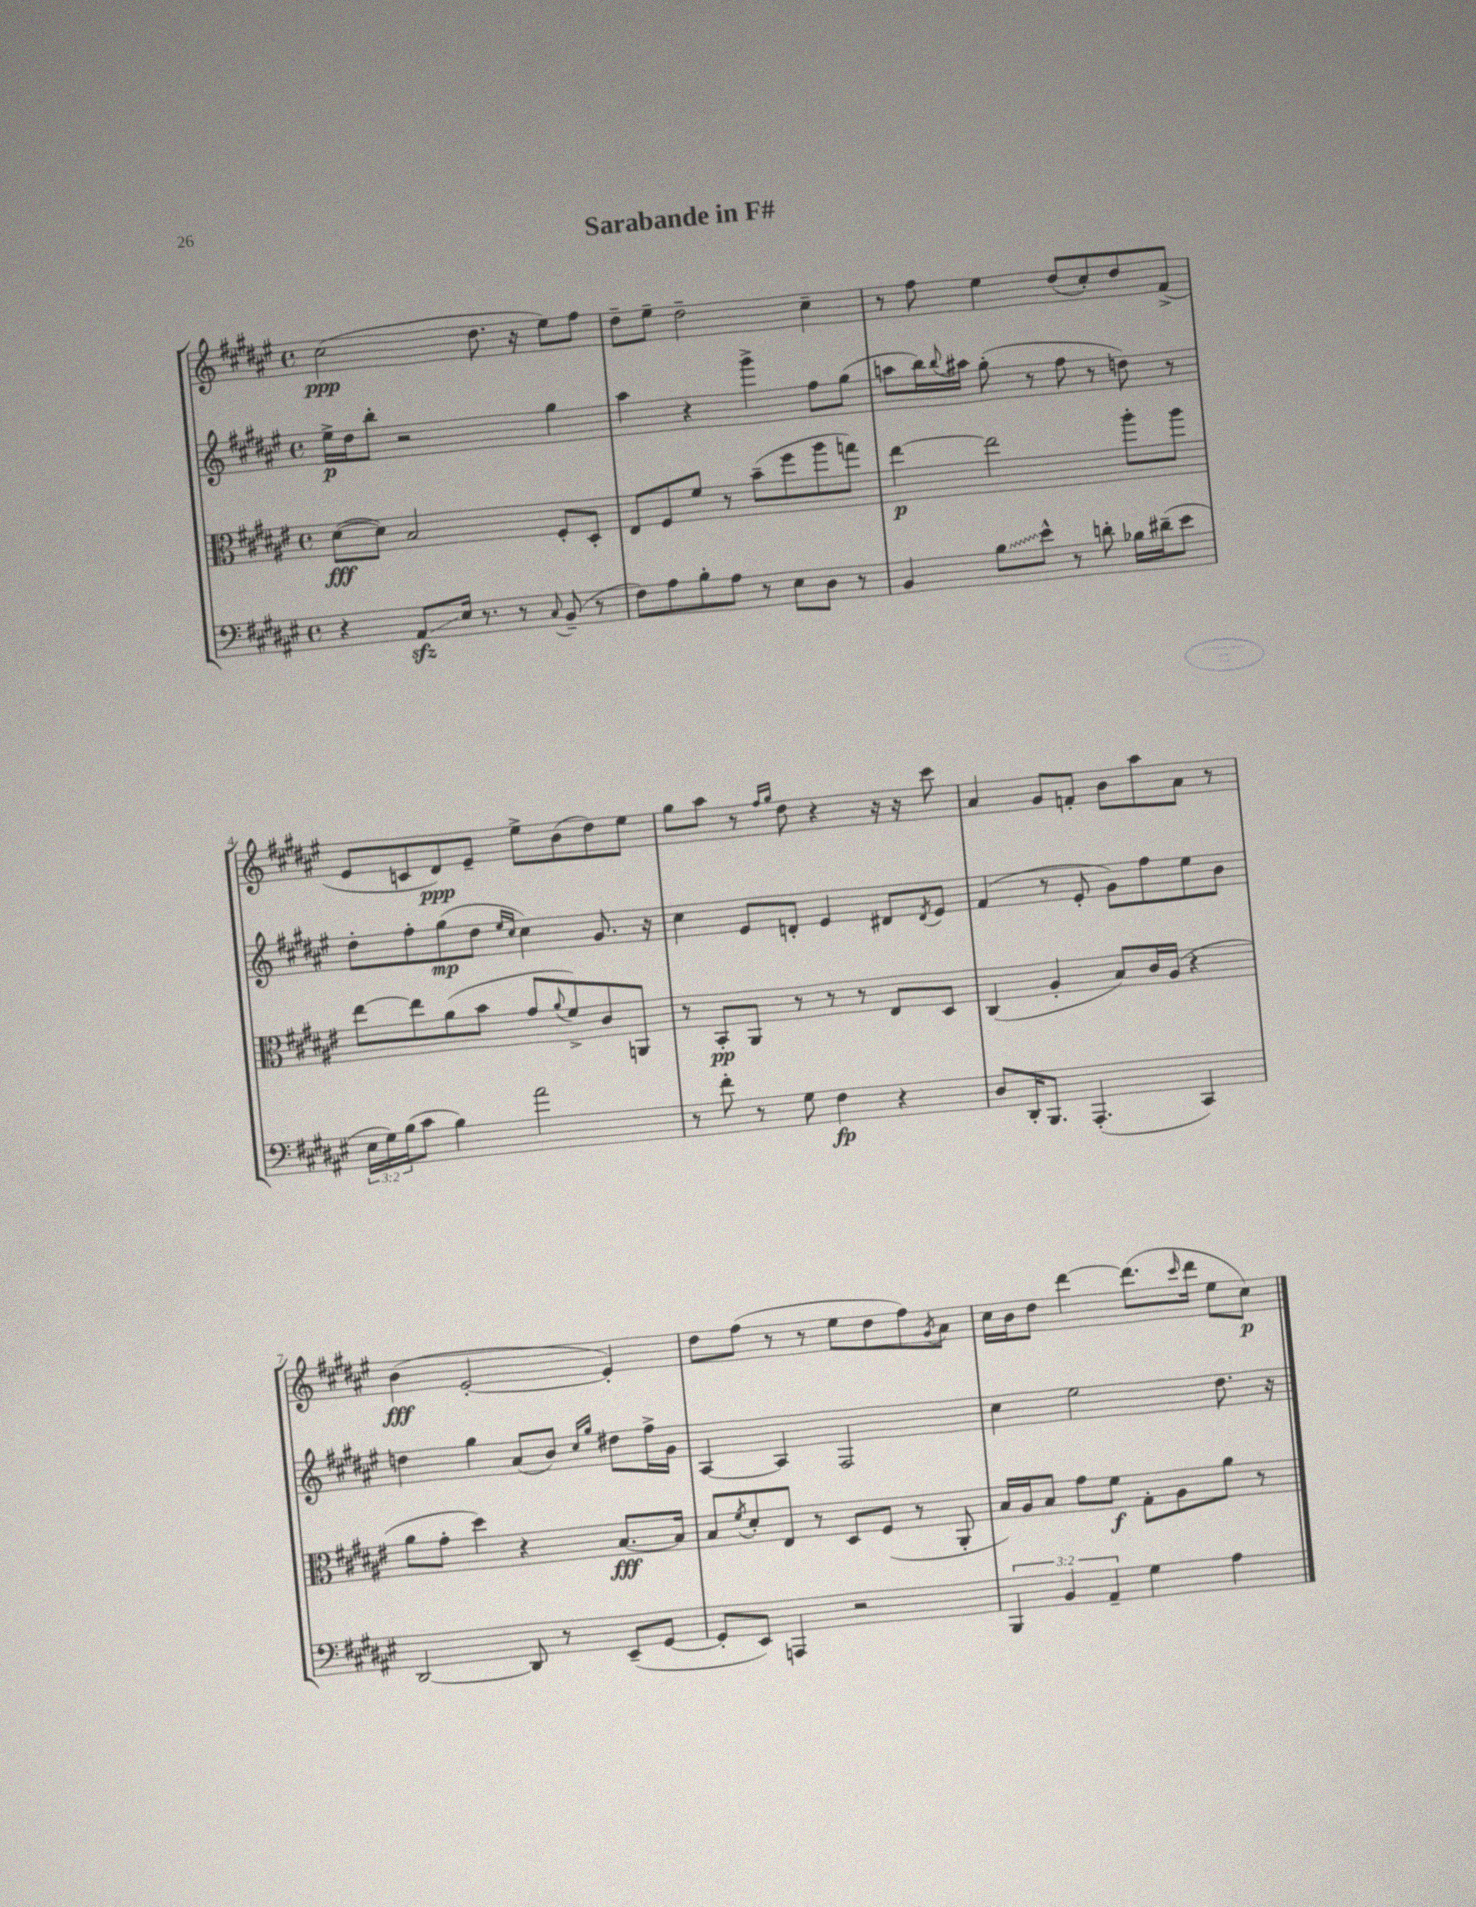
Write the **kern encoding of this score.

**kern	**kern	**kern	**kern
*staff4	*staff3	*staff2	*staff1
*clefF4	*clefC3	*clefG2	*clefG2
*k[f#c#g#d#a#e#]	*k[f#c#g#d#a#e#]	*k[f#c#g#d#a#e#]	*k[f#c#g#d#a#e#]
*M4/4	*M4/4	*M4/4	*M4/4
*met(c)	*met(c)	*met(c)	*met(c)
4r	([8d#	16ee#^	(2cc#
.	.	16dd#	.
.	8d#])	8bb'	.
8AA#	2B	2r	.
16E#	.	.	.
8.r	.	.	.
.	.	.	8.dd#
8r	.	.	.
.	.	.	16r
8qqC#	.	.	.
(8BB~	8F#'	4gg#	8ee#)
8r	8D#'	.	8ff#
=	=	=	=
8F#)	8E#	4aa#	8dd#~
8A#	8F#	.	8ee#~
8B'	8f#	4r	2dd#~
8A#	8r	.	.
8r	(8b~	4ggg#^	.
8E#	8ff#	.	.
8D#	8aa#	8ff#	4cc#~
8r	8gg)	(8gg#	.
=	=	=	=
4BB	[4ee#	8aa	8r
.	.	16bb)	8ff#
.	.	8qqbb	.
.	.	16aa#	.
8B	2ee#]	(8gg#'	4ee#
8e#^^	.	8r	.
8r	.	8ff#	(8dd#
8d'	.	8r	8cc#')
16B-	8aa#'	8dd)	8dd#
(16d#~	.	.	.
8e#	8aa#	8r	(8f#^
=	=	=	=
24E#	[8ee#	8dd#'	8e#
24G#)	.	.	.
(24B	.	.	.
8c#	8ee#]	8ff#'	8c
4B)	(8a#	(8gg#	8d#)
.	8b	8dd#	8e#~
.	.	16qqee#	.
.	.	16qqcc#	.
2a#	8g#	4cc#)	8ee#^
.	8qqa#	.	.
.	8f#^)	.	(8b
.	8c#	8.g#	8dd#)
.	8AA	.	8ee#
.	.	16r	.
=	=	=	=
8r	8r	4cc#	8gg#
8f#'	8BB'	.	8aa#
8r	8AA#	8e#	8r
.	.	.	16qqff#
.	.	.	16qqgg#
8G#	8r	8d'	8dd#
4F#	8r	4e#	4r
.	8r	.	.
4r	8E#	8d#	16r
.	.	.	16r
.	.	8qd#	.
.	8D#	8e#	8ccc#
=	=	=	=
8D#	(4C#	(4f#	4a#
16DD#'	.	.	.
8.BBB	.	.	.
.	4A#'	8r	8g#
(4.AAA#'	.	8e#'	8f'
.	8B)	8g#)	8b
.	16c#	8ff#	8aa#
.	(16A#	.	.
4CC#)	4r	8ee#	8a#
.	.	8b	8r
=	=	=	=
[2DD#	8a#	4dd	(4b
.	8g#'	.	.
.	4dd#)	4gg#	[2e#'
8DD#]	4r	(8a#	.
8r	.	8b)	.
.	.	16qqcc#	.
.	.	16qqgg#	.
(8EE#~	[8.B	8dd#	4e#'])
[8GG#	.	16ff#^	.
.	16B]	16g#	.
=	=	=	=
8GG#']	8B	[4A#	8dd#
.	8qf#	.	.
8EE#)	8d#'	.	(8ff#
4AAA	8E#	4A#]	8r
.	8r	.	8r
2r	8D#	2F#	8ee#
.	(8F#	.	8dd#
.	8r	.	8ff#)
.	.	.	8qg#
.	8AA#'	.	8a#
=	=	=	=
6BBB	16B)	4cc#	16cc#
.	16A#	.	16b
.	8B	.	8dd#
6BB	.	.	.
.	8g#	2ee#	[4ddd#
6AA#~	.	.	.
.	8f#	.	.
4G#	8G#'	.	(8.ddd#]
.	8A#	.	.
.	.	.	16qqccc#
.	.	.	16ddd#
4A#	8a#	8.dd#	8ee#
.	8r	.	8cc#)
.	.	16r	.
==	==	==	==
*-	*-	*-	*-
